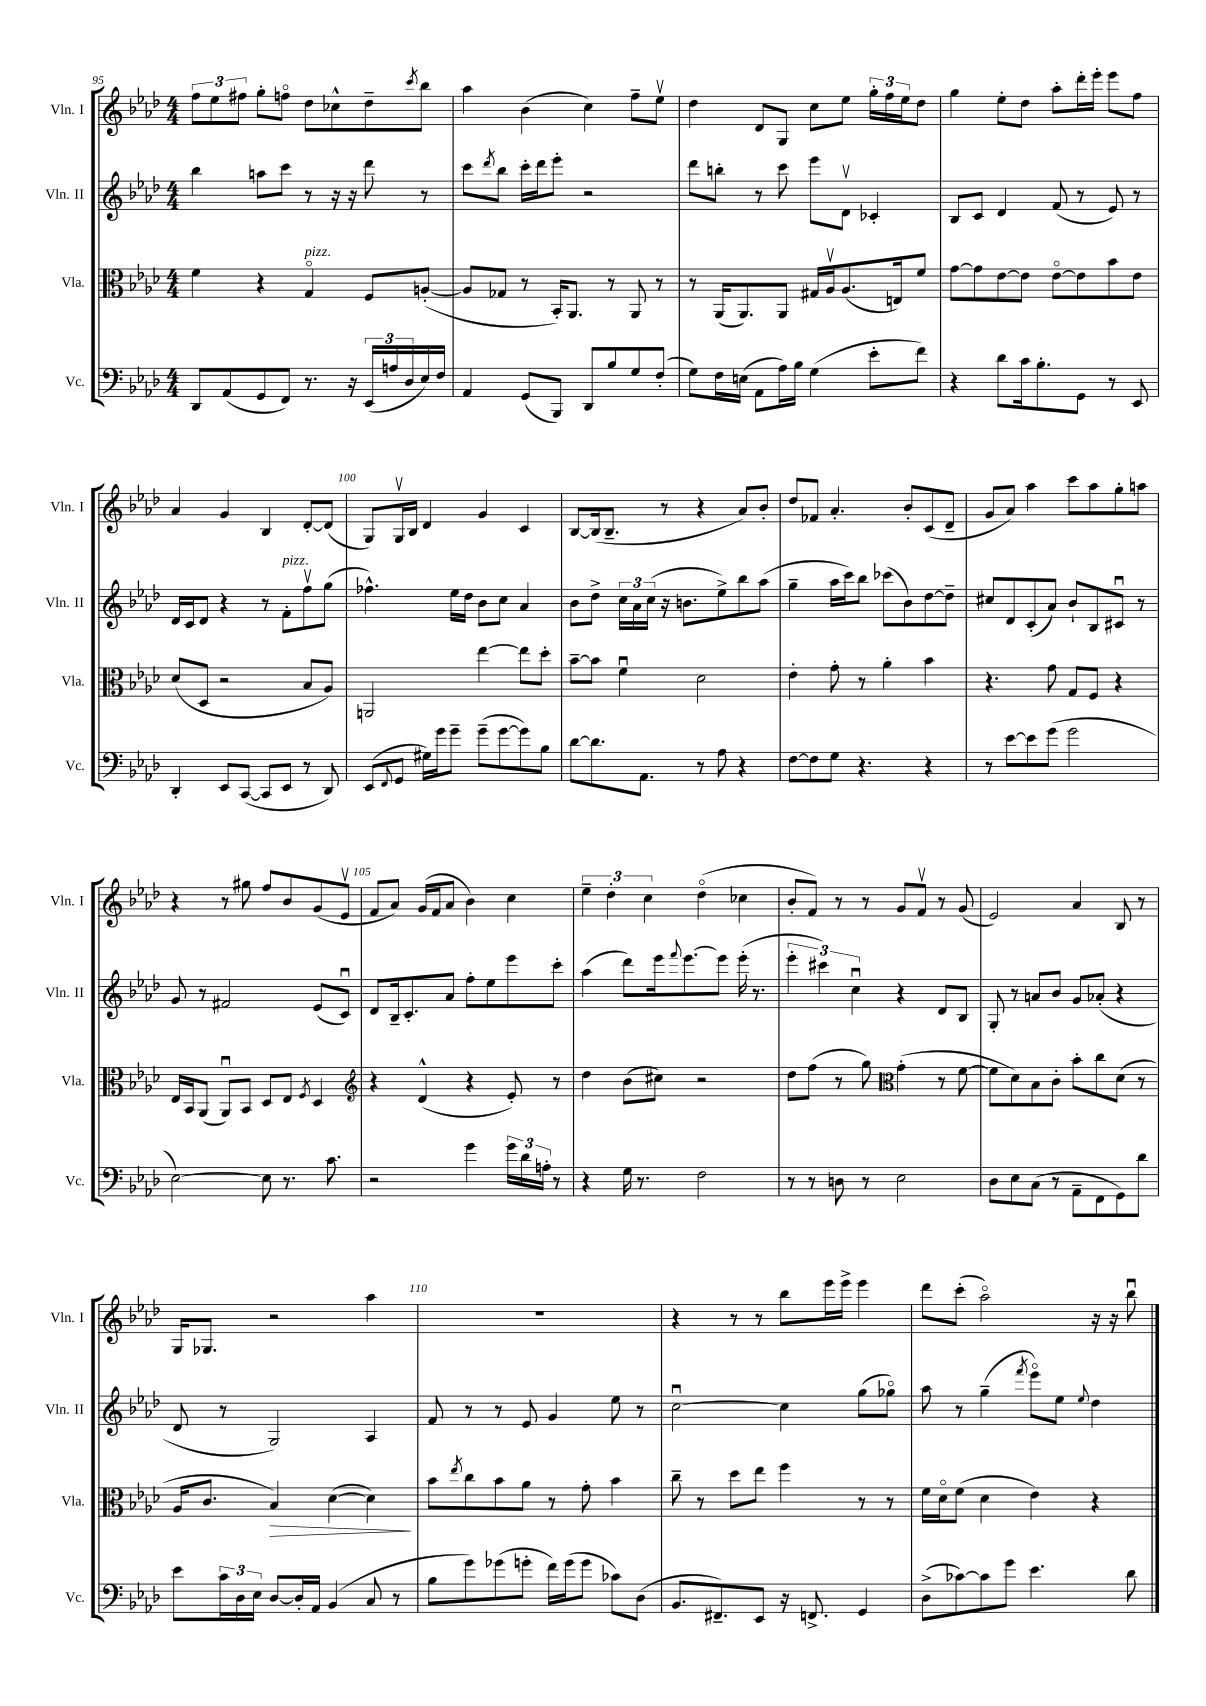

**kern	**kern	**kern	**kern
*staff4	*staff3	*staff2	*staff1
*clefF4	*clefC3	*clefG2	*clefG2
*k[b-e-a-d-]	*k[b-e-a-d-]	*k[b-e-a-d-]	*k[b-e-a-d-]
*M4/4	*M4/4	*M4/4	*M4/4
8DD-	4f	4bb-	12ff
.	.	.	12ee-
(8AA-	.	.	.
.	.	.	12ff#
8GG	4r	8aa	8gg'
8FF)	.	8ccc	8ffo
8.r	4Go	8r	8dd-
.	.	16r	8cc-^^
16r	.	16r	.
(24EE-	8F	8ddd-	8dd-~
24A	.	.	.
24D-	.	.	.
.	.	.	8qccc
16E-)	([8A'	8r	8bb-
16F	.	.	.
=	=	=	=
4AA-	8A]	8ccc	4aa-
.	.	8qddd-	.
.	8G-	8bb-	.
(8GG	8r	16ccc'	(4b-
.	.	16ddd-	.
8BBB-)	16BB-')	8eee-'	.
.	8.AA-	.	.
8DD-	.	2r	4cc)
8B-	8r	.	.
8G	8AA-	.	8ff~
(8F'	8r	.	8ee-v
=	=	=	=
8G)	8r	8ddd-	4dd-
16F	(16AA-	8bb'	.
(16E	8.AA-)	.	.
8AA-	.	8r	8d-
16A-)	8AA-	8ccc	8G
16B-	.	.	.
(4G	16G#	8eee-	8cc
.	16A-v	.	.
.	(8.A-	8d-v	8ee-
8e-'	.	4c-'	24gg'
.	.	.	24ff
.	16E)	.	.
.	.	.	24ee-
8f)	8f	.	8dd-
=	=	=	=
4r	[8g	8B-	4gg
.	8g]	8c	.
8d-	[8e-	4d-	8ee-'
16c	8e-]	.	8dd-
8.B-'	.	.	.
.	[8e-o	(8f	8aa-'
8GG	8e-]	8r	16ddd-'
.	.	.	16eee-'
8r	8b-	8e-)	8eee-
8EE-	8e-	8r	8ff
=	=	=	=
4DD-'	(8d-	16d-	4a-
.	.	16c	.
.	8D-	8d-	.
8EE-	2r	4r	4g
([8CC	.	.	.
8CC]	.	8r	4B-
8EE-	.	8f'	.
8r	8B-	8ffv	[8d-'
8DD-)	8A-)	(8gg	(8d-]
=	=	=	=
(8EE-	2AA	4.ff-^^)	8G)
8qqFF	.	.	.
8GG	.	.	16Gv
.	.	.	16B-
16G#)	.	.	4d-
16g	.	.	.
8g~	.	16ee-	.
.	.	16dd-	.
(8g~	[4ee-	8b-	4g
[8g	.	8cc	.
8g])	8ee-]	4a-	4c
8B-	8dd-'	.	.
=	=	=	=
[8d-	[8b-~	8b-	[8B-
8.d-]	8b-]	8dd-^	(16B-]
.	.	.	8.B-~
.	4fu	24cc	.
.	.	24a-	.
8.AA-	.	.	.
.	.	(24cc	.
.	.	16r	8r
.	.	8.b	.
8r	2d-	.	4r
8A-	.	8ee-^)	.
4r	.	8bb-	8a-)
.	.	(8aa-	8b-'
=	=	=	=
[8F	4e-'	4gg~	8dd-
8F]	.	.	8f-
8G	8g'	16aa-	4.a-'
.	.	16ccc)	.
4.r	8r	8bb-	.
.	4a-'	(8ccc-	.
.	.	8b-)	8b-'
4r	4b-	[8dd-	(8c
.	.	8dd-~]	8d-~
=	=	=	=
8r	4.r	8cc#	8g
[8e-	.	8d-	8a-)
8e-]	.	(8c'	4aa-
(8g	8g	8a-)	.
2g	8G	8b-`	8ccc
.	8F	8B-	8aa-
.	4r	8c#u	8gg'
.	.	8r	8aa
=	=	=	=
[2E-)	16E-	8g	4r
.	16BB-	.	.
.	(8AA-	8r	.
.	8AA-u)	2f#	8r
.	8BB-	.	8gg#
8E-]	8D-	.	8ff
8.r	8E-	.	8b-
.	8qF	.	.
.	4D-	(8e-	(8g
8.c	.	.	.
.	.	8cu)	8e-v
=	=	=	=
*	*clefG2	*	*
2r	4r	8d-	8f
.	.	16B-~	8a-)
.	.	8.c'	.
.	(4d-^^	.	(16g
.	.	.	16f
.	.	8a-	8a-
4g	4r	8ff'	4b-)
.	.	8ee-	.
24g	8e-')	8eee-	4cc
24d-	.	.	.
24A'	.	.	.
8r	8r	8ccc'	.
=	=	=	=
4r	4dd-	(4aa-	6ee-~
.	.	.	6dd-'
16G	(8b-	8ddd-)	.
8.r	.	.	.
.	.	.	6cc
.	8cc#)	16eee-	.
.	.	8qqfff	.
.	.	[8.eee-	.
2F	2r	.	(4dd-o
.	.	8eee-]	.
.	.	(16eee-'	4cc-
.	.	8.r	.
=	=	=	=
8r	8dd-	6eee-'	8b-'
8r	(8ff	.	8f)
.	.	6ccc#)	.
8D	8r	.	8r
.	.	6ccu	.
8r	8gg)	.	8r
*	*clefC3	*	*
2E-	(4g'	4r	8g
.	.	.	8fv
.	8r	8d-	8r
.	[8f	8B-	(8g
=	=	=	=
8D-	8f]	8G'	2e-)
8E-	8d-)	8r	.
(8C	8B-	8a	.
8r	8c'	8b-	.
8AA-~	8b-'	8g	4a-
8FF	8cc	(8a-'	.
8GG)	(8d-	4r	8B-
8d-	8r	.	8r
=	=	=	=
8e-	16A-	8d-	16G
.	8.c	.	8.G-
24c	.	8r	.
24D-	.	.	.
24E-	.	.	.
[8D-	4B-)	2G)	2r
16D-']	.	.	.
16AA-	.	.	.
(4BB-	([4d-	.	.
8C	4d-])	4A-	4aa-
8r	.	.	.
=	=	=	=
8B-	8b-	8f	1r
.	8qee-	.	.
8g)	8cc	8r	.
(8g-	8b-	8r	.
8g'	8a-	8e-	.
16f)	8r	4g	.
(16g	.	.	.
8g	8g'	.	.
8c-)	4b-	8ee-	.
(8D-	.	8r	.
=	=	=	=
8.BB-	8cc~	[2ccu	4r
.	8r	.	.
8.FF#~)	.	.	.
.	8dd-	.	8r
8EE-	8ee-	.	8r
16r	4ff	4cc]	8bb-
8.FF^	.	.	.
.	.	.	16eee-
.	.	.	16eee-^
4GG	8r	(8gg	4eee-
.	8r	8gg-o)	.
=	=	=	=
(8D-^	16f	8aa-	8ddd-
.	16d-o	.	.
[8c-)	(8f	8r	(8ccc'
8c-]	4d-	(4gg~	2aa-o)
8g	.	.	.
.	.	8qfff	.
4.e-	4e-)	8eee-o)	.
.	.	8ee-	.
.	.	8qqee-	.
.	4r	4dd-	16r
.	.	.	16r
8d-	.	.	8bb-u
==	==	==	==
*-	*-	*-	*-
